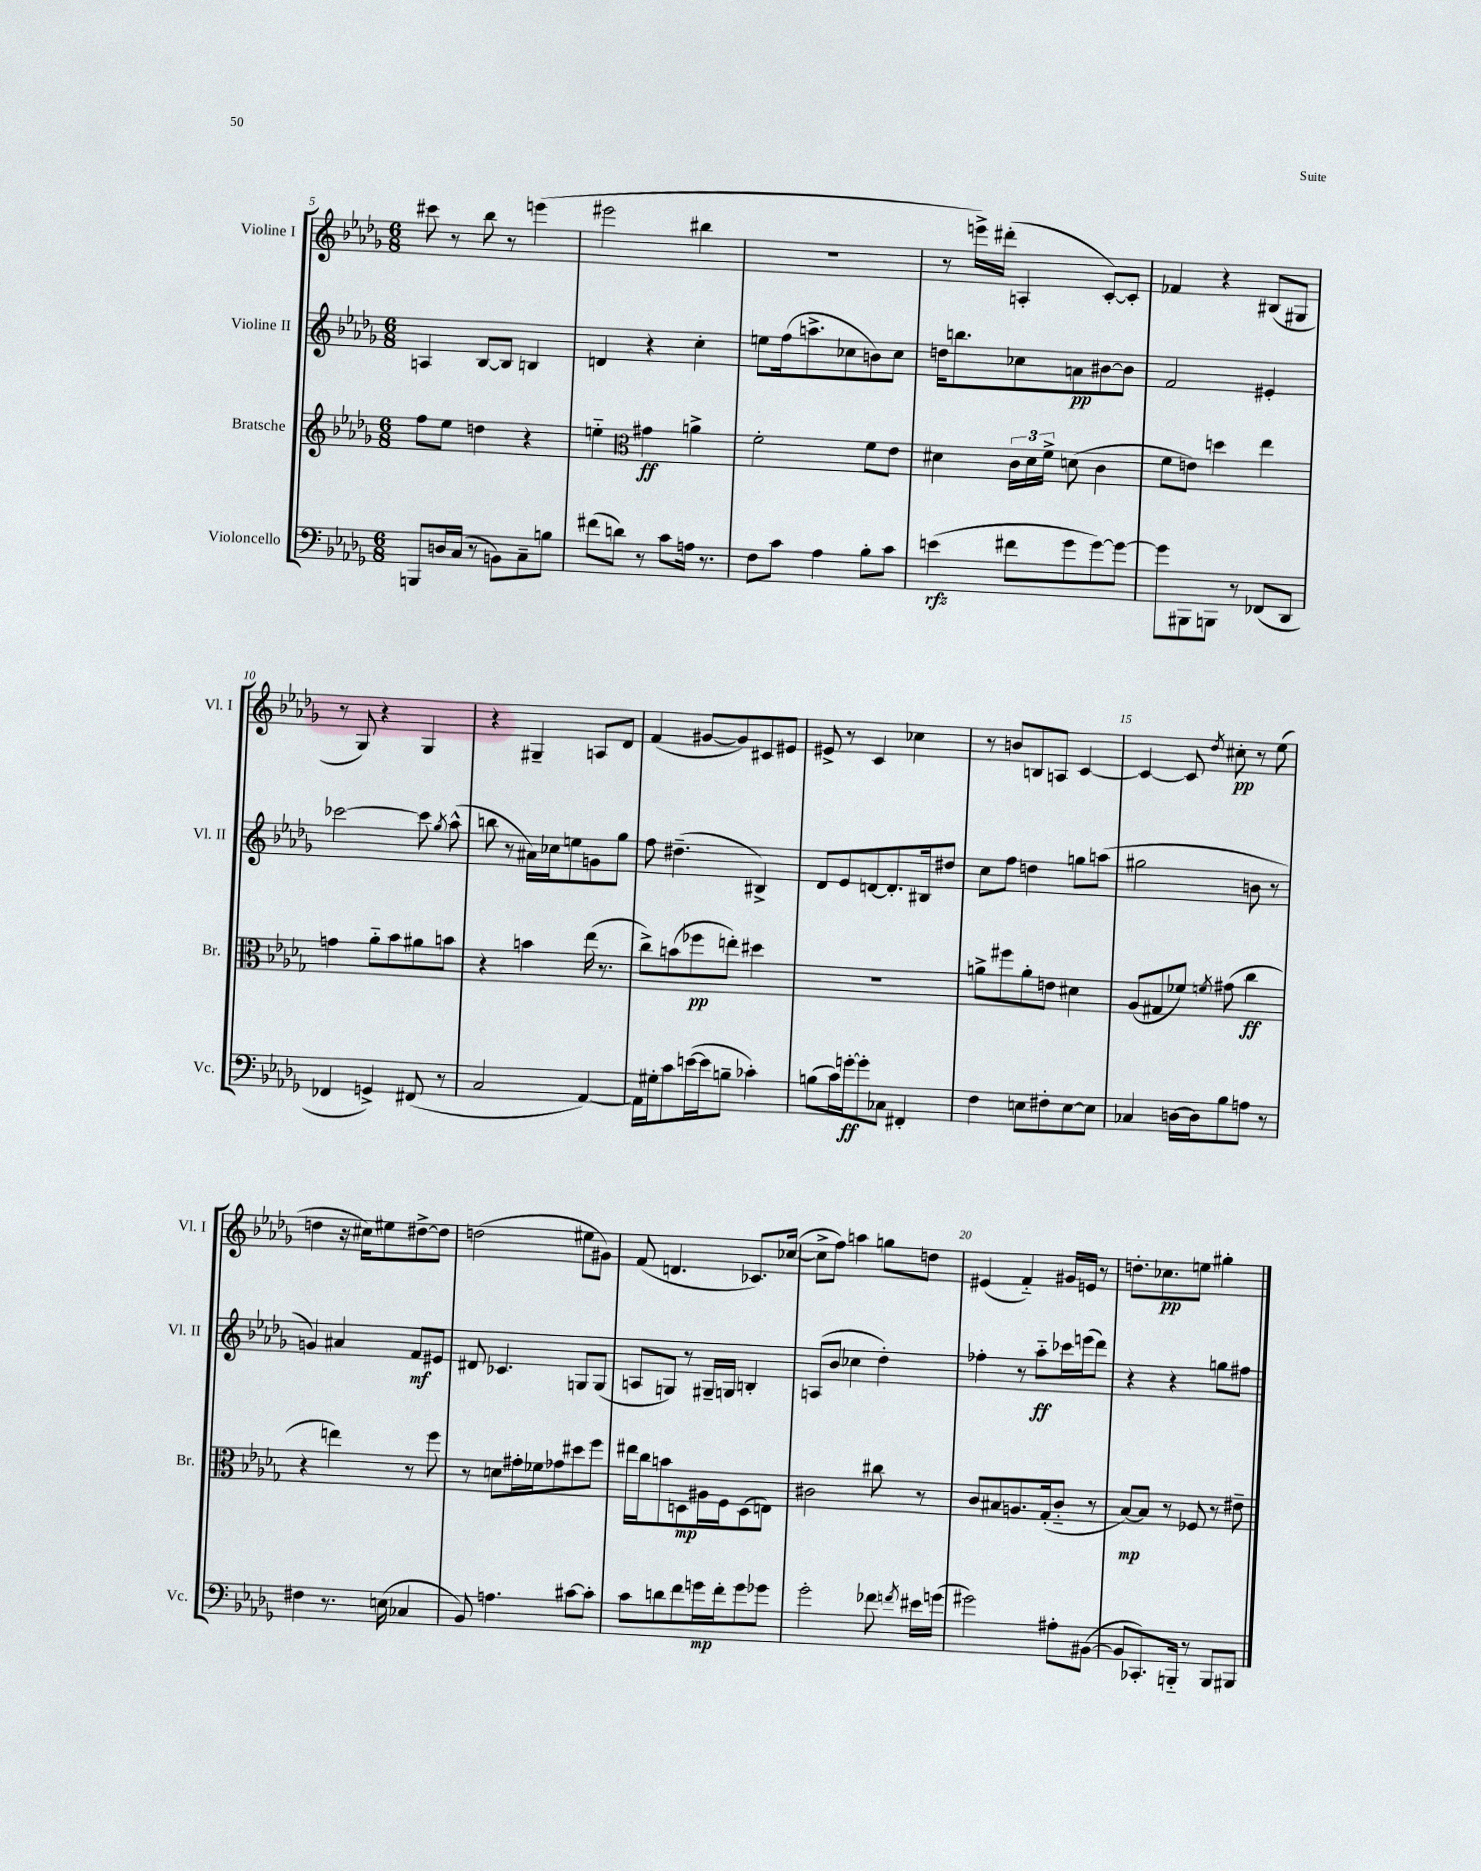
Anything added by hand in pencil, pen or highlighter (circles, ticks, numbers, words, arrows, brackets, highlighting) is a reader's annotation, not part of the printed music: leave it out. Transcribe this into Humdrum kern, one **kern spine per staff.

**kern	**kern	**kern	**kern
*staff4	*staff3	*staff2	*staff1
*clefF4	*clefG2	*clefG2	*clefG2
*k[b-e-a-d-g-]	*k[b-e-a-d-g-]	*k[b-e-a-d-g-]	*k[b-e-a-d-g-]
*M6/8	*M6/8	*M6/8	*M6/8
8BBB	8ff	4A	8ccc#
16D	8ee-	.	8r
(16C	.	.	.
8r	4dd	[8B-	8bb-
8BB)	.	8B-]	8r
8C~	4r	4B	(4eee
8B	.	.	.
=	=	=	=
(8f#	4ee'~	4d	2eee#
8d)	.	.	.
*	*clefC3	*	*
8r	4g#	4r	.
8c	.	.	.
16A	4a^	4cc'	4bb#
8.r	.	.	.
=	=	=	=
8F	2f'	8ee	2.r
8c	.	(16ff	.
.	.	8.aa^	.
4A-	.	.	.
.	.	8cc-	.
8B-'	8f	8b)	.
8c	8e-	8cc-	.
=	=	=	=
(4e	4d#	16dd	8r
.	.	8.bb	.
.	.	.	16eee^)
.	.	.	(16ddd#'
8f#	24c	8cc-	4A'
.	24d#	.	.
.	24f^	.	.
8g-	(8d	8a	.
[8g-)	4c	[8b#	[8c')
8g-_	.	8b#]	8c']
=	=	=	=
8g-]	8f	2f	4f-
8BBB#	8e)	.	.
8BBB	4dd	.	4r
8r	.	.	.
(8FF-	4ee-	4e#'	(8B#
8DD-	.	.	8G#
=	=	=	=
4FF-	4g	[2ccc-	8r
.	.	.	8G-)
4GG^)	8a-'~	.	4r
.	8b-	.	.
(8FF#	8a#	8ccc-]	4G-
.	.	8qgg-	.
8r	8b	(8aa-^^	.
=	=	=	=
2C	4r	8bb	4r
.	.	8r	.
.	4b	16a#)	4G#~
.	.	16cc-	.
.	.	8ee	.
[4AA-)	(16ee-	8g	8A
.	8.r	.	.
.	.	8gg-	8d-
=	=	=	=
16AA-]	8cc^)	8ff	(4f
16G#'	.	.	.
8c	(8b	(4.dd#~	.
([16e	8ff-	.	[8g#
16e]	.	.	.
8B~	8ee')	.	8g#])
4c-')	4dd#	4B#^)	8c#
.	.	.	8e#
=	=	=	=
(8B	2.r	8d-	8e#^
16c)	.	8e-	8r
[16g'	.	.	.
8g']	.	[8d	4c
8C-	.	8.d']	.
4FF#'	.	.	4cc-
.	.	16B#	.
.	.	8dd#	.
=	=	=	=
4F	8a^	8cc	8r
.	8ff#	8ff	8b
8E	8a'	4dd	8B
8F#'	8e	.	8A
[8E	4d#	8gg	[4c
8E]	.	(8aa	.
=	=	=	=
4C-	(8A-	2gg#	4c_
.	8G#	.	.
[16D	8f-)	.	8c]
16D]	.	.	.
.	8qf	.	8qdd-
8B-	(8g#	.	8cc#'
8A	4cc	8b	8r
8r	.	8r	(8ee-
=	=	=	=
4F#	4r	4g)	4dd
8.r	4ee)	4a#	16r
.	.	.	16cc#)
.	.	.	8ee#
(16E	.	.	.
4C-	8r	8f	[8dd#^
.	8ff	8e#	8dd#]
=	=	=	=
8BB-)	8r	8d#	(2dd
4.A	8d	4.c-	.
.	16g#'	.	.
.	16f-	.	.
.	8g-	.	.
[8c#	8dd#	8G	8ee#
8c#']	8ff	(8G	8g#)
=	=	=	=
8c	16ee#	8A	(8f
.	16cc	.	.
8d	8b	8G)	4.d
8f	8D	8r	.
16g	16A#	16G#~	.
16f'	16F	16G	.
8g	(8D	4B'	8.c-)
8g-	8E)	.	.
.	.	.	([16cc-
=	=	=	=
2g-'	2c#	(8A	8cc-^]
.	.	8b-	8ff)
.	.	4cc-	4aa
8f-	8cc#	4dd-')	8gg
8qf	.	.	.
16e#	8r	.	8dd
(16g	.	.	.
=	=	=	=
2g#)	8c	4ff-'	(4e#
.	8B#	.	.
.	8.A	8r	4f'~)
.	.	8aa-'~	.
.	(16G-'	.	.
8A#'	8c'~	16ccc-	16g#
.	.	(16eee	16e
([8BB#	8r	8ddd-)	8r
=	=	=	=
8BB#]	[8B-)	4r	8.dd'
8.CC-')	8B-]	.	.
.	.	.	8.cc-
.	8r	4r	.
16BBB'~	.	.	.
8r	8F-	.	8ee
8BBB	8r	8gg	4gg#'
8BBB#	8e#~	8ff#	.
==	==	==	==
*-	*-	*-	*-
